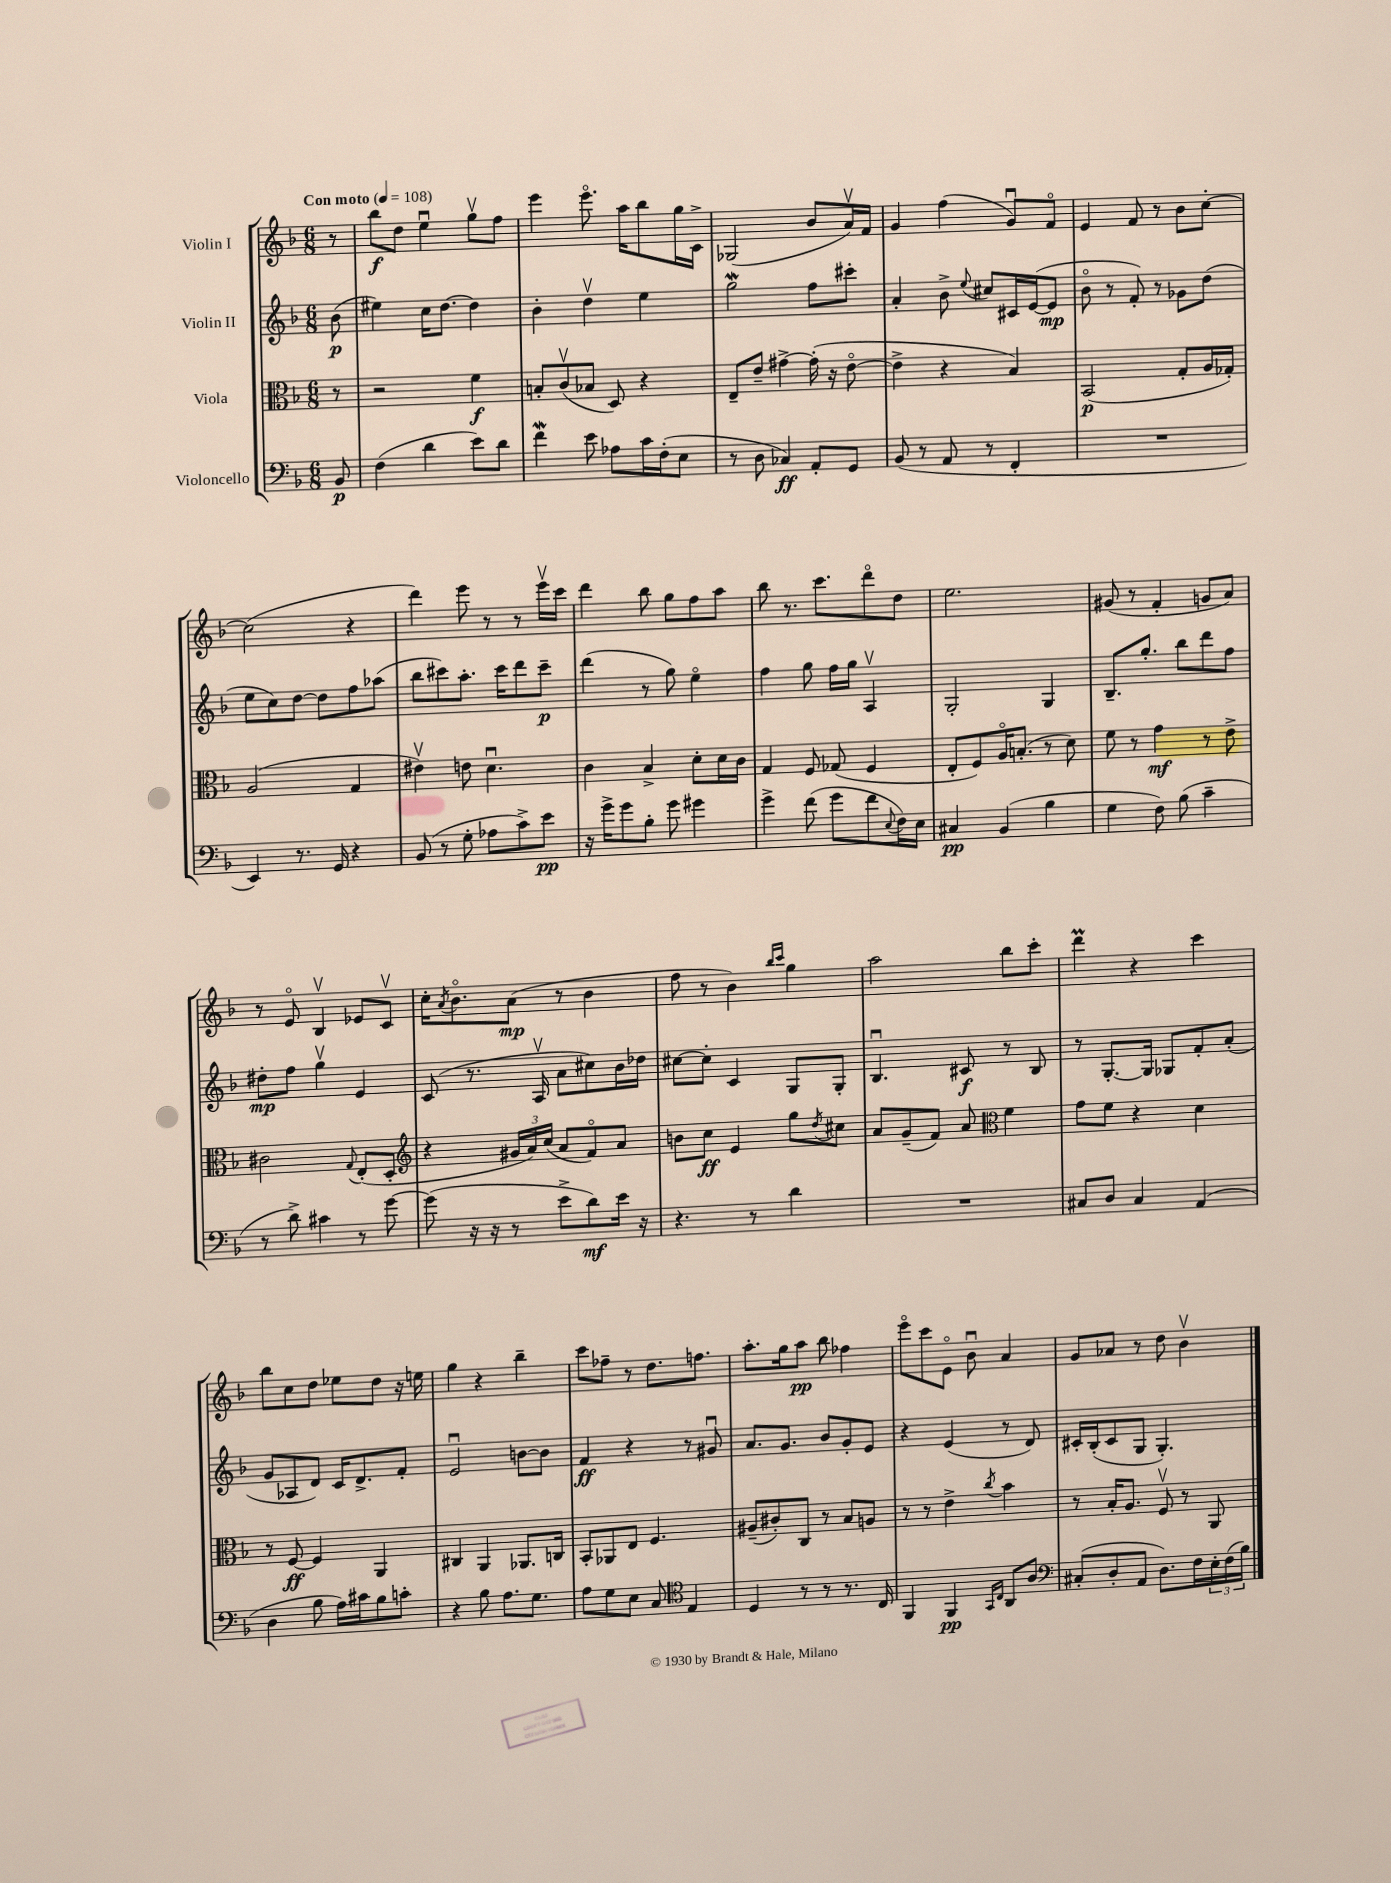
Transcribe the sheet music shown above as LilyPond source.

<<
\new StaffGroup <<
\new Staff = "s0" \with { instrumentName = "Violin I" } {
    \clef treble \key f \major \numericTimeSignature \time 6/8 \partial 8 \tempo "Con moto" 4 = 108
    r8 |
    bes''8\f d''8 e''4\downbow g''8\upbow f''8 |
    e'''4 e'''8.\flageolet a''16 bes''8 g''16 c'16-> |
    ges2( bes'8 a'16\upbow) f'16 |
    g'4 f''4( g'8\downbow) f'8\flageolet |
    e'4 f'8 r8 bes'8 c''8~-. |
    c''2( r4 |
    d'''4) e'''8 r8 r8 e'''16\upbow c'''16 |
    d'''4 bes''8 g''8 f''8 a''8 |
    bes''8 r8. c'''8. d'''8\flageolet d''8 |
    e''2. |
    gis'8( r8 f'4-. g'8 a'8) |
    r8 e'8\flageolet bes4\upbow ees'8 c'8\upbow |
    c''16-. \acciaccatura { a'8 } bes'8.\flageolet a'8\mp( r8 bes'4 |
    f''8 r8 bes'4) \grace { bes''16 c'''16 } g''4 |
    a''2 bes''8 c'''8-. |
    d'''4\prall r4 c'''4 |
    bes''8 c''8 d''8 ees''8 d''8 r16 e''16 |
    g''4 r4 bes''4-- |
    c'''8 fes''8-- r8 d''8. f''8. |
    a''8.-. g''16 a''8\pp bes''8 fes''4 |
    e'''8\flageolet c'''8 e'8\flageolet bes'8\downbow a'4 |
    g'8 aes'8 r8 d''8 bes'4\upbow \bar "|." |
}
\new Staff = "s1" \with { instrumentName = "Violin II" } {
    \clef treble \key f \major \numericTimeSignature \time 6/8 \partial 8
    bes'8\p( |
    eis''4) c''16 d''8.~ d''4 |
    bes'4-. d''4\upbow e''4 |
    g''2\mordent f''8 cis'''8-. |
    a'4-. bes'8-> \appoggiatura { e''8 } cis''8 cis'16 e'16~( e'8\mp |
    bes'8\flageolet r8 f'8-.) r8 ges'8 d''8( |
    e''8 c''8) d''8~ d''8 f''8 aes''8( |
    bes''8 cis'''8) a''8.-. cis'''16 d'''8 cis'''8--\p |
    d'''4( r8 g''8) e''4\flageolet |
    f''4 g''8 f''16 g''16 a4\upbow |
    g2-. g4 |
    bes8.-- g''8.-. bes''8 d'''8 f''8 |
    dis''8-.\mp f''8 g''4\upbow e'4 |
    c'8( r8. a16\upbow a'8 cis''8) bes'16 des''16 |
    cis''8~ cis''8-. c'4 g8 g8-. |
    bes4.\downbow cis'8\f r8 bes8 |
    r8 g8.~-. g16 ges8 f'8-. a'8-.( |
    g'8 aes8 d'8) c'16 d'8.-> f'8-. |
    e'2\downbow b'8~ b'8 |
    f'4\ff r4 r8 gis'8\downbow |
    a'8. g'8. bes'8 g'8-. e'8 |
    r4 e'4( r8 d'8) |
    cis'16-. bes16-.( cis'8 g8 g4.-.) \bar "|." |
}
\new Staff = "s2" \with { instrumentName = "Viola" } {
    \clef alto \key f \major \numericTimeSignature \time 6/8 \partial 8
    r8 |
    r2 f'4\f |
    b8-. c'8\upbow( bes8 d8) r4 |
    e8-- e'8-- gis'4~-> gis'16-.( r16 e'8~\flageolet |
    e'4-> r4 bes4) |
    bes,2\p( g8-. a16 ges16-.) |
    a2( g4 |
    eis'4\upbow) e'8 d'4.\downbow |
    c'4 bes4-> d'8-. d'16 c'16 |
    g4 f8 ges8( f4 |
    e8-. f8) a16\flageolet b8.-.( r8 d'8) |
    f'8 r8 g'4\mf r8 e'8-> |
    cis'2 \appoggiatura { g8 } e8-.( d8-. |
    \clef treble r4 \tuplet 3/2 { gis'16 a'16) c''16( } a'8 f'8\flageolet) a'8 |
    b'8 c''8\ff e'4 g''8 \acciaccatura { d''8 } cis''8 |
    a'8 g'8--( f'8) a'8 \clef alto f'4 |
    g'8 f'8 r4 d'4 |
    r8 f8~\ff f4 a,4 |
    cis4 a,4 aes,8. c16 |
    bes,8-. aes,8 e8 f4. |
    ais8--( cis'8-.) c8 r8 bes8 a8 |
    r8 r8 e'4-> \acciaccatura { c''8 } bes'4 |
    r8 bes16-. a8. f8\upbow r8 a,8 \bar "|." |
}
\new Staff = "s3" \with { instrumentName = "Violoncello" } {
    \clef bass \key f \major \numericTimeSignature \time 6/8 \partial 8
    bes,8\p |
    f4( d'4 e'8) d'8 |
    f'4\mordent e'8 aes8 c'16 f16-.( e8 |
    r8 d8 ces4\ff) a,8-. g,8 |
    bes,8( r8 a,8 r8 f,4-. |
    R2. |
    e,4) r8. g,16 r4 |
    bes,8( r8 g8-. aes8 c'8->) e'8\pp |
    r16 g'16-> g'8 bes8-. g'8 gis'4 |
    g'4-> f'8( g'8 f'8 \appoggiatura { e8 } f16) e16 |
    cis4\pp bes,4( bes4 |
    g4 f8) bes8( c'4-- |
    r8 d'8->) cis'4 r8 g'8~ |
    g'8( r16 r16 r8 e'8-> d'8\mf) e'16 r16 |
    r4. r8 d'4 |
    R2. |
    cis8 d8 cis4 a,4( |
    d4 bes8 a16) cis'16 bes8 c'8-. |
    r4 bes8 a8. g8. |
    a8 g8 e8 c8 \clef tenor e4 |
    d4 r8 r8 r8. c16 |
    f,4 f,4\pp \grace { g,16 c16 } a,8 a8 |
    \clef bass cis8-.( d8-. a,8 d8.) f16 \tuplet 3/2 { e16-. f16( bes16) } \bar "|." |
}
>>
>>
\layout { \context { \Score \remove "Bar_number_engraver" } }
